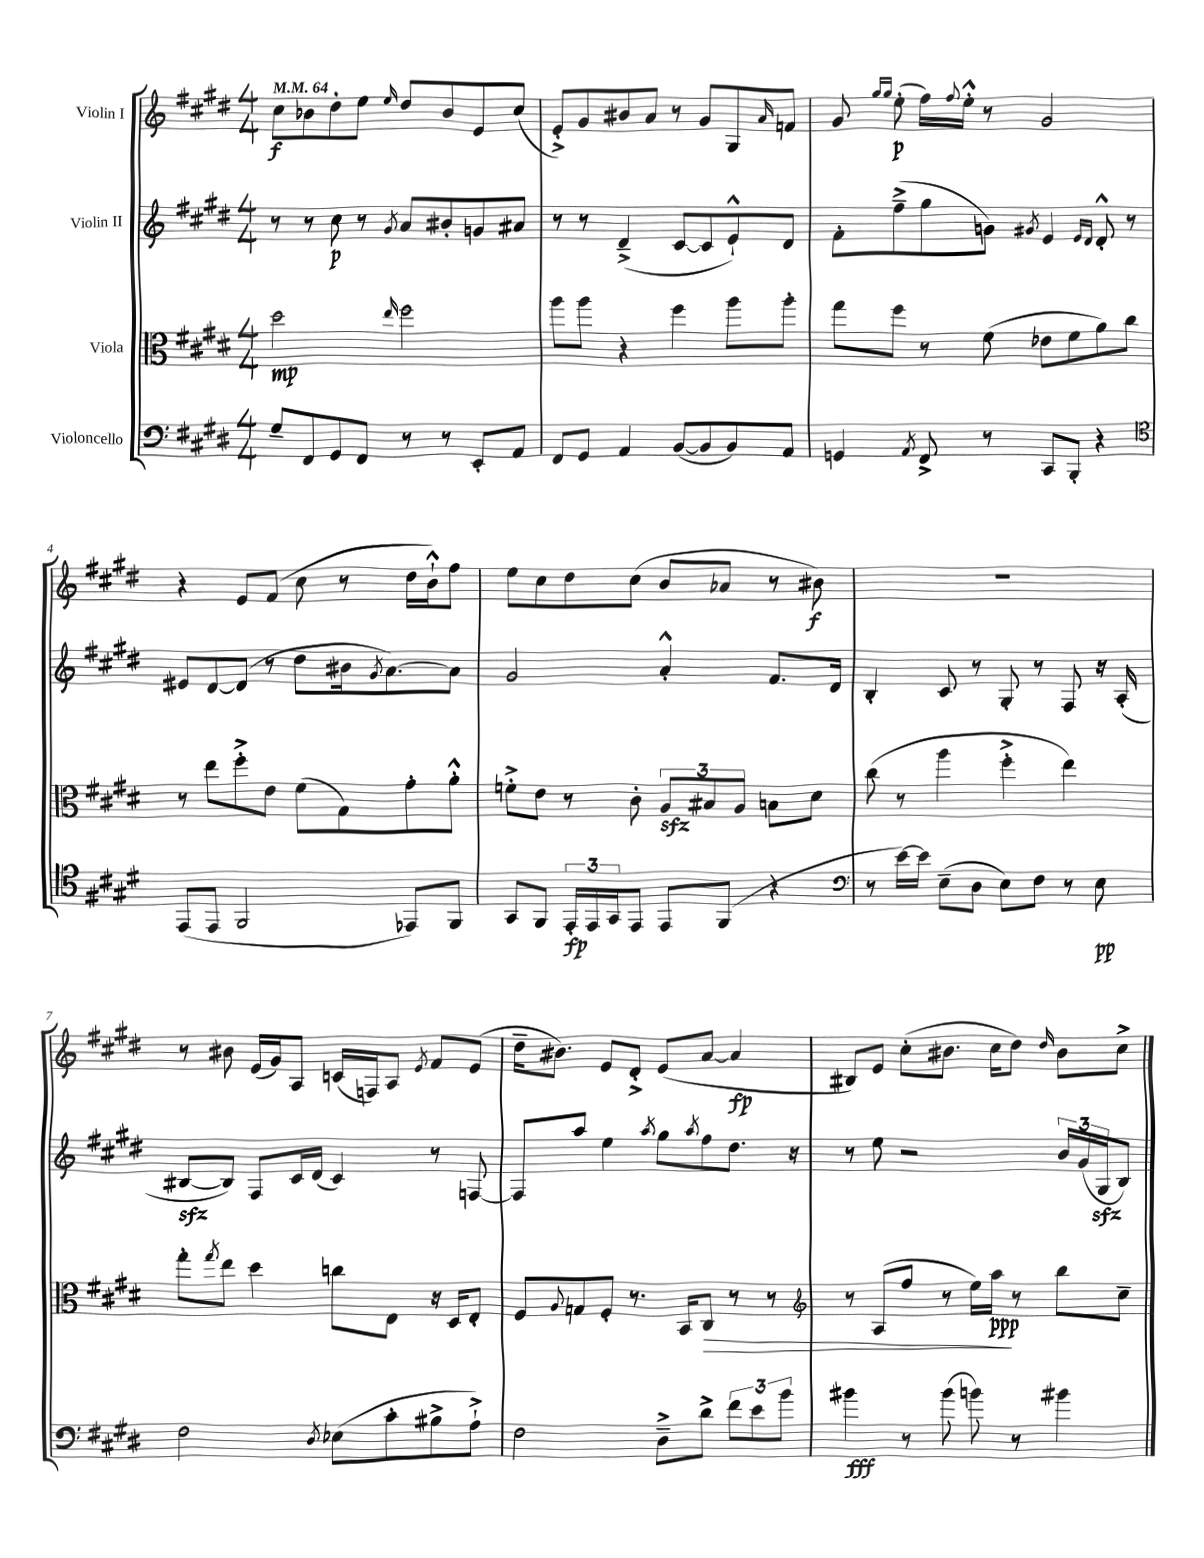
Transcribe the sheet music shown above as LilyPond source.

<<
\new StaffGroup <<
\new Staff = "s0" \with { instrumentName = "Violin I" } {
    \clef treble \key e \major \numericTimeSignature \time 4/4 \tempo 4 = 64
    cis''8\f bes'8 dis''8-. e''8 \grace { e''16 } dis''8 bes'8 e'8 cis''8( |
    e'8-.->) gis'8 bis'8 a'8 r8 gis'8 gis8 \grace { a'16 } f'8 |
    gis'8 \grace { gis''16 gis''16 } e''8-.\p( fis''16) \appoggiatura { fis''8 } e''16-.-^ r8 gis'2 |
    r4 e'8 fis'8( cis''8 r8 dis''16 b'16-!-^) fis''8 |
    e''8 cis''8 dis''8 cis''8( b'8 aes'8 r8 bis'8\f) |
    R1 |
    r8 bis'8 e'16( gis'16) a8 c'16( f16) a8 \acciaccatura { e'8 } fis'8 e'8( |
    dis''16-- bis'8.) e'8 dis'8-.-> e'8( a'8~ a'4\fp |
    bis8) e'8 cis''8-.( bis'8. cis''16 dis''8) \grace { dis''16 } bis'8 cis''8-> \bar "|." |
}
\new Staff = "s1" \with { instrumentName = "Violin II" } {
    \clef treble \key e \major \numericTimeSignature \time 4/4
    r8 r8 cis''8\p r8 \acciaccatura { gis'8 } a'8 bis'8-. g'8 ais'8 |
    r8 r8 dis'4--->( cis'8~ cis'8 e'8-!-^) dis'8 |
    fis'8-. fis''8--->( gis''8 g'8) \acciaccatura { gis'8 } e'4 \grace { e'16 dis'16 } dis'8-.-^ r8 |
    eis'8 dis'8~ dis'8( r8 dis''8 bis'16 \acciaccatura { gis'8 } a'8.~) a'8 |
    gis'2 a'4-.-^ fis'8. dis'16 |
    b4-. cis'8 r8 gis8-. r8 fis8 r16 a16-.( |
    bis8~\sfz bis8) fis8 cis'16 dis'16( cis'4) r8 f8~ |
    f8 a''8 e''4 \acciaccatura { a''8 } gis''8 \acciaccatura { a''8 } fis''8 dis''8. r16 |
    r8 e''8 r2 \tuplet 3/2 { b'16 gis'16( gis16\sfz } b8) \bar "|." |
}
\new Staff = "s2" \with { instrumentName = "Viola" } {
    \clef alto \key e \major \numericTimeSignature \time 4/4
    dis''2\mp \grace { e''16 } fis''2 |
    a''8 a''8 r4 fis''4 a''8 a''8-. |
    gis''8 fis''8 r8 fis'8( ees'8 fis'8 a'8) cis''8 |
    r8 e''8 fis''8-.-> e'8 fis'8( gis8) gis'8-. a'8-.-^ |
    f'8-.-> e'8 r8 cis'8-. \tuplet 3/2 { a8\sfz bis8 a8 } b8 dis'8 |
    cis''8( r8 a''4 fis''4-.-> e''4) |
    gis''8-. \acciaccatura { gis''8 } e''8 dis''4 c''8 e8 r16 dis16 e8-. |
    fis8 \appoggiatura { a8 } g8 fis8-. r8. b,16 cis8\> r8 r8 |
    \clef treble r8 a8( fis''8 r8 e''16) a''16\ppp\! r8 b''8 cis''8-- \bar "|." |
}
\new Staff = "s3" \with { instrumentName = "Violoncello" } {
    \clef bass \key e \major \numericTimeSignature \time 4/4
    gis8-- fis,8 gis,8 fis,8 r8 r8 e,8-. a,8 |
    fis,8 gis,8 a,4 b,8~( b,8 b,8) a,8 |
    g,4 \acciaccatura { a,8 } fis,8-> r8 cis,8 b,,8-. r4 |
    \clef tenor e,8( e,8 fis,2 ees,8) fis,8 |
    gis,8 fis,8 \tuplet 3/2 { e,16-.\fp e,16 gis,16 } e,8 e,8 fis,8( r4 |
    \clef bass r8 e'16~) e'16 e8--( dis8 e8) fis8 r8 e8\pp |
    fis2 \acciaccatura { dis8 } ees8( cis'8-. bis8-> a8-!->) |
    fis2 dis8---> dis'8-> \tuplet 3/2 { fis'8 e'8 b'8 } |
    bis'4\fff r8 bis'8( b'8) r8 bis'4 \bar "|." |
}
>>
>>
